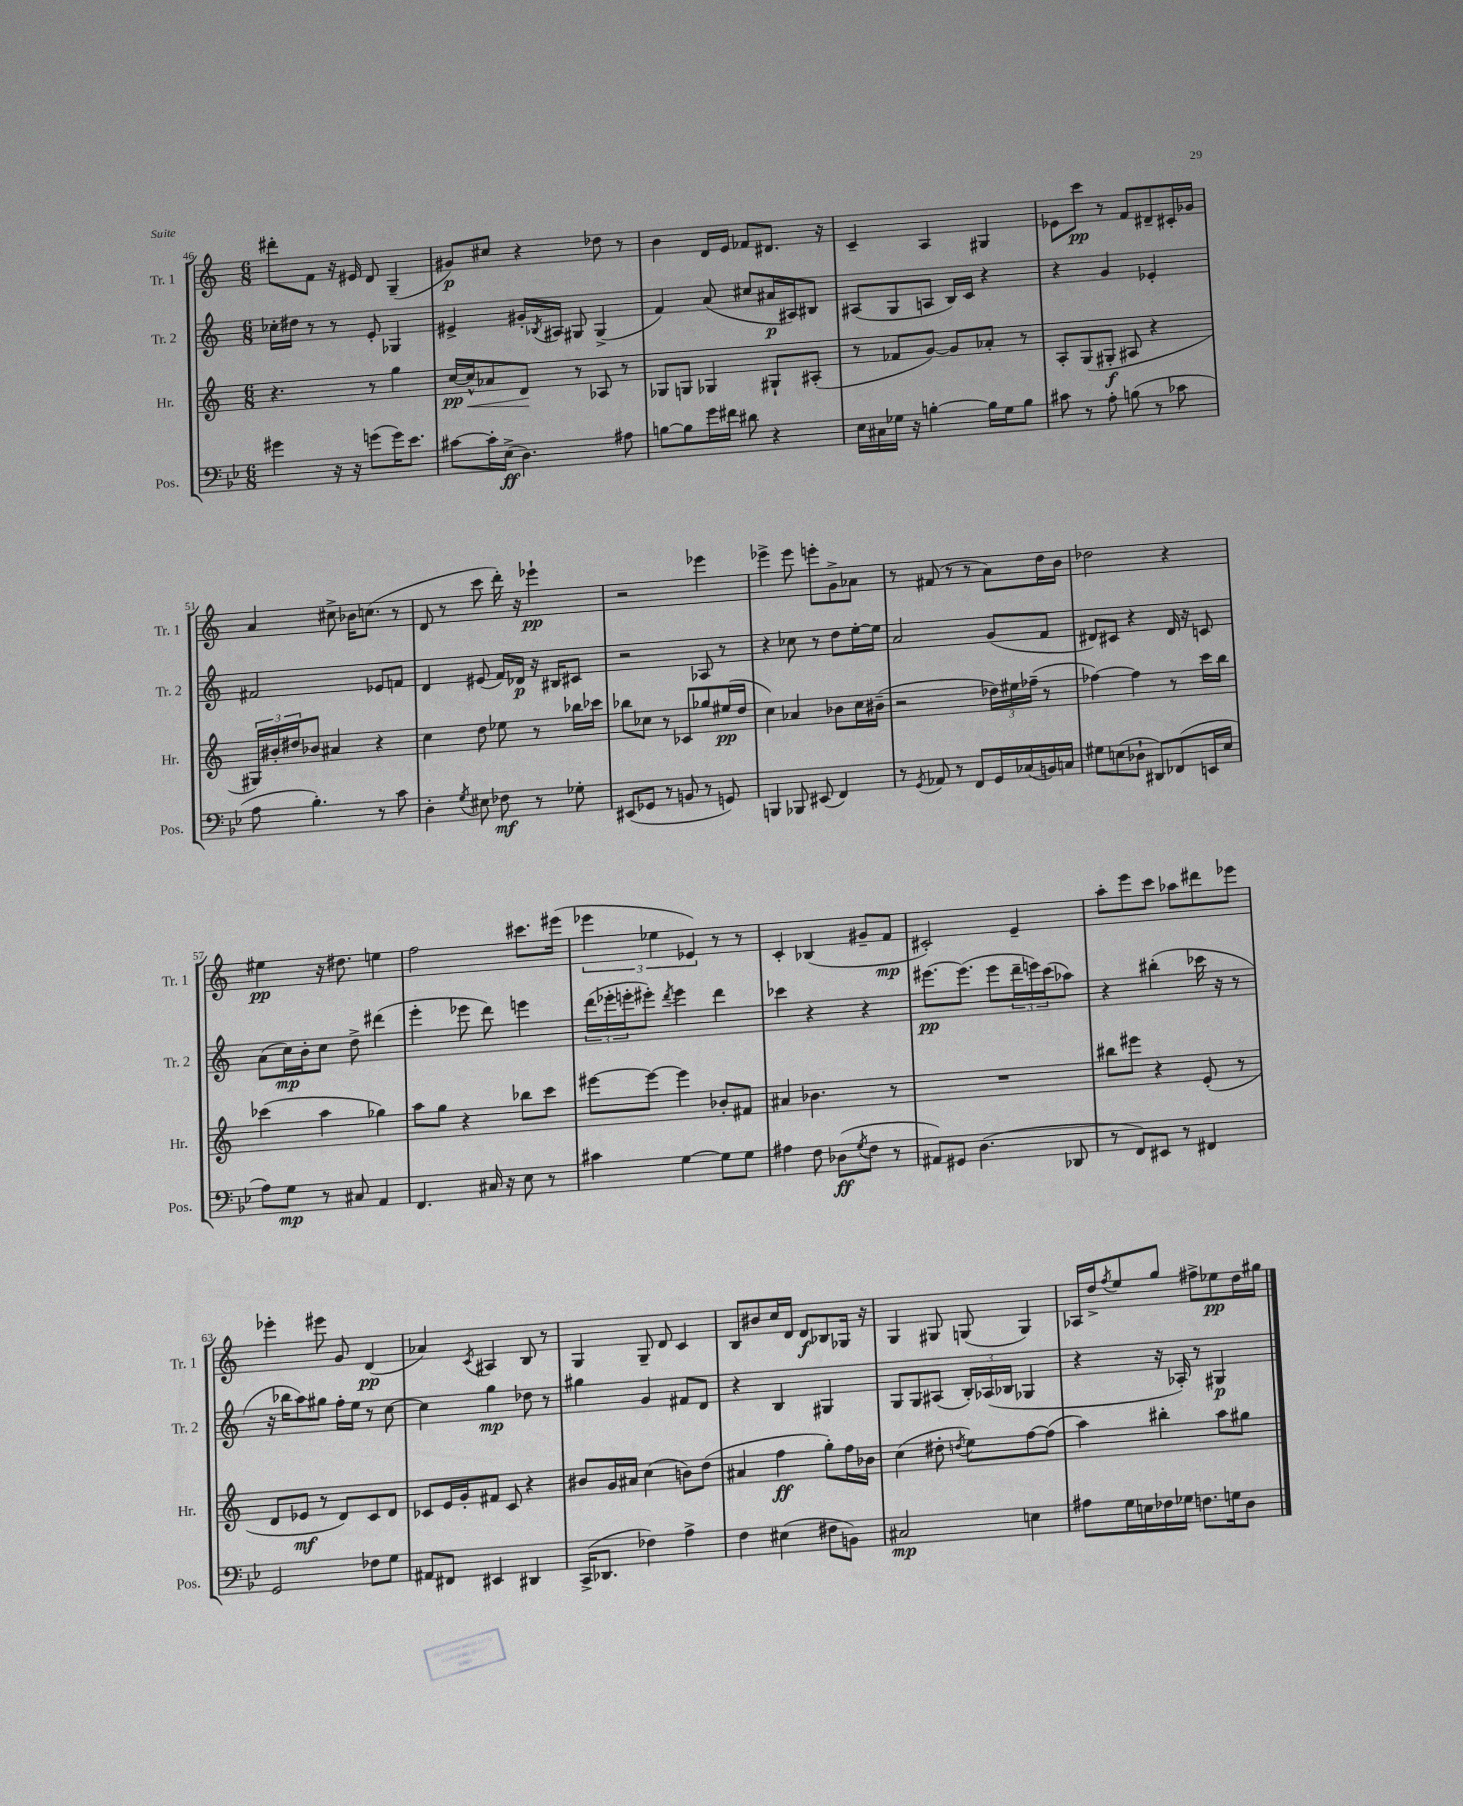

**kern	**dynam	**kern	**dynam	**kern	**dynam	**kern	**dynam
*part4	*part4	*part3	*part3	*part2	*part2	*part1	*part1
*staff4	*staff4	*staff3	*staff3	*staff2	*staff2	*staff1	*staff1
*I"Pos.	*	*I"Hr.	*	*I"Tr. 2	*	*I"Tr. 1	*
*I'Pos.	*	*I'Hr.	*	*I'Tr. 2	*	*I'Tr. 1	*
*clefF4	*	*clefG2	*	*clefG2	*	*clefG2	*
*k[b-e-]	*	*k[]	*	*k[]	*	*k[]	*
*M6/8	*	*M6/8	*	*M6/8	*	*M6/8	*
=46	=46	=46	=46	=46	=46	=46	=46
4g#X\	.	4.r	.	16cc-X'\LL	.	8ddd#X'\L	.
.	.	.	.	16dd#X\JJ	.	.	.
.	.	.	.	8r	.	8f\J	.
16r	.	.	.	8r	.	16r	.
16r	.	.	.	.	.	16e#X/	.
(8gn\L	.	8r	.	8e'/	.	8d/	.
16g\K)	.	4gg\	.	4G-X/	.	(4G~/	.
8.e-\J	.	.	.	.	.	.	.
=47	=47	=47	=47	=47	=47	=47	=47
[8c#X\L	.	[16cc/LL	pp	4e#X^/	.	8g#X/L)	p
!	!	!	!LO:HP:b	!	!	!	!
.	.	16cc^^/J]	<	.	.	.	.
16c#'\L]	.	8a-X/	.	.	.	8cc#X/J	.
(16E-^\JJ	ff	.	.	.	.	.	.
4.D\)	.	8d/J	.	16g#X'/LL	.	4r	.
.	.	.	.	8qB-X/	.	.	.
.	.	.	.	16A#X/JJ	.	.	.
.	.	8r	[	8G#X/	.	.	.
.	.	8A-X/	.	(4G#^/	.	8dd-X\	.
8A#X\	.	8r	.	.	.	8r	.
=48	=48	=48	=48	=48	=48	=48	=48
[8Bn\L	.	8G-X/L	.	4f/)	.	4b\	.
8B\]	.	8Gn/J	.	.	.	.	.
16g\L	.	4G-X/	.	(8a/	.	16d/LL	.
16f#X\JJ	.	.	.	.	.	16e/JJ	.
8d#X\	.	.	.	8cc#X/L	.	8f-X/L	.
4r	.	8G#X`/L	.	16a#X/L	p	8.d#X/J	.
.	.	.	.	16A#X/J)	.	.	.
.	.	(8A#X'/J	.	8B#X/J	.	.	.
.	.	.	.	.	.	16r	.
=49	=49	=49	=49	=49	=49	=49	=49
16E-\LL	.	8r	.	(8A#X/L	.	4c~/	.
16C#X\	.	.	.	.	.	.	.
16G-X\JJ	.	8f-X/L	.	8G/	.	.	.
16r	.	.	.	.	.	.	.
[4Bn'\	.	[8g/J)	.	8An/J	.	4A/	.
.	.	8g/L]	.	16B/LL)	.	.	.
.	.	.	.	16c/JJ	.	.	.
16B\LL]	.	8a-X'/J	.	4r	.	4G#X/	.
16G-\J	.	.	.	.	.	.	.
8B\J	.	8r	.	.	.	.	.
=50	=50	=50	=50	=50	=50	=50	=50
8c#X\	.	8A'/L	.	4r	.	8e-X\L	.
8r	.	(8G/	.	.	.	8ccc\J	pp
8A'\	.	8G#X'/J	f	4g/	.	8r	.
(8Bn\	.	8A#X/	.	.	.	8f/L	.
8r	.	4r	.	4e-X'/	.	8d#X~/	.
8c-X\	.	.	.	.	.	16c#X'/L	.
.	.	.	.	.	.	16g-X/JJ	.
!!LO:LB:g=z
=51	=51	=51	=51	=51	=51	=51	=51
8A\	.	24G#X/LL)	.	2f#X/	.	4a/	.
.	.	24b#X'/	.	.	.	.	.
.	.	24dd#X/J	.	.	.	.	.
4.B-'\)	.	8b-X/J	.	.	.	.	.
.	.	4a#X/	.	.	.	8cc#X^\	.
.	.	.	.	.	.	16b-X\KL	.
.	.	.	.	.	.	(8.ccn\J	.
8r	.	4r	.	8e-X/L	.	.	.
8c\	.	.	.	8fn/J	.	8r	.
=52	=52	=52	=52	=52	=52	=52	=52
4D'\	.	4cc\	.	4d/	.	8d/	.
.	.	.	.	.	.	8r	.
8qG/	.	.	.	.	.	.	.
8E#X\	.	8dd\	.	(8e#X/	.	8ccc\	.
8F-X\	mf	8ee-X\	.	16f/LL)	.	16ddd'\)	.
.	.	.	.	16d-X/JJ	p	16r	.
8r	.	8r	.	16r	.	4eee-X`\	pp
.	.	.	.	16B#X/KL	.	.	.
8G-X'\	.	16bb-X\LL	.	8c#X/J	.	.	.
.	.	16ccc-X\JJ	.	.	.	.	.
=53	=53	=53	=53	=53	=53	=53	=53
(8EE#X/L	.	8bb-X\L	.	2r	.	2r	.
8GG-X/J	.	8cc-X\J	.	.	.	.	.
8r	.	8r	.	.	.	.	.
8BBn/	.	8c-X/L	.	.	.	.	.
8r	.	8gg-X/	.	8A-X/	.	4eee-X\	.
8GGn/)	.	(16ee#X/L	pp	8r	.	.	.
.	.	16dd/JJ	.	.	.	.	.
=54	=54	=54	=54	=54	=54	=54	=54
4BBBn/	.	4cc\)	.	4r	.	4eee-X^\	.
8BBB-X/	.	4a-X/	.	8cc-X\	.	8eee-\	.
(8EE#X/	.	.	.	8r	.	8eeen'\L	.
4FF/)	.	8b-X\L	.	8dd\L	.	8g^\	.
.	.	16cc\L	.	[16ee'\L	.	8a-X\J	.
.	.	(16b#X~\JJ	.	16ee\JJ]	.	.	.
=55	=55	=55	=55	=55	=55	=55	=55
8r	.	2r	.	2a/	.	8r	.
8qGG/	.	.	.	.	.	.	.
8AA-X/	.	.	.	.	.	(8f#X/	.
8r	.	.	.	.	.	8r	.
8FF/L	.	.	.	.	.	8r	.
16GG/L	.	24dd-X\LL)	.	(8g/L	.	8a\L)	.
.	.	24ee#X\	.	.	.	.	.
(16C-X/	.	.	.	.	.	.	.
.	.	(24ff-X~\JJ	.	.	.	.	.
16BBn/)	.	8r	.	8f/J	.	16dd\L	.
16Cn/JJ	.	.	.	.	.	16b\JJ	.
=56	=56	=56	=56	=56	=56	=56	=56
8G#X\L	.	[4ff-X\)	.	8d#X/L)	.	2dd-X\	.
(8En\	.	.	.	8c#X/J	.	.	.
8D-X`\J	.	4ff-\]	.	4r	.	.	.
8DD#X/L)	.	.	.	.	.	.	.
(8FF-X/	.	8r	.	16d#/	.	4r	.
.	.	.	.	16r	.	.	.
16EEn/L	.	16ccc\LL	.	8cn/	.	.	.
16E/JJ	.	16bb\JJ	.	.	.	.	.
!!LO:LB:g=z
=57	=57	=57	=57	=57	=57	=57	=57
8A\L)	.	(4ccc-X\	.	(8a\L	.	4ee#X\	pp
8G\J	mp	.	.	16cc\L)	mp	.	.
.	.	.	.	16b'\J	.	.	.
8r	.	4aa\	.	8cc\J	.	16r	.
.	.	.	.	.	.	8.dd#X\	.
8C#X/	.	.	.	8dd^\	.	.	.
4AA/	.	4gg-X\)	.	(4ddd#X\	.	4een\	.
=58	=58	=58	=58	=58	=58	=58	=58
4.FF/	.	8aa\L	.	4eee'\	.	2ff\	.
.	.	8gg\J	.	.	.	.	.
.	.	4r	.	8eee-X\	.	.	.
16C#X/	.	.	.	8ddd\)	.	.	.
16r	.	.	.	.	.	.	.
8E-\	.	8bb-X\L	.	4eeen\	.	8.ccc#X\L	.
8r	.	8ccc\J	.	.	.	.	.
.	.	.	.	.	.	(16eee#X\Jk	.
=59	=59	=59	=59	=59	=59	=59	=59
4c#X\	.	[8eee#X\L	.	(24ddd\LL	.	6eee-X\	.
.	.	.	.	24eee-X'\	.	.	.
.	.	.	.	24eeen'\J	.	.	.
.	.	8eee#\J_	.	8eee#X'\J)	.	.	.
.	.	.	.	.	.	6ee-X\	.
.	.	.	.	8qddd/	.	.	.
[4G\	.	4eee#\]	.	4eee#\	.	.	.
.	.	.	.	.	.	6e-X/)	.
8G\L]	.	8b-X'/L	.	4ddd\	.	8r	.
8G\J	.	8f#X/J	.	.	.	8r	.
=60	=60	=60	=60	=60	=60	=60	=60
4A#X\	.	4a#X/	.	4ccc-X\	.	4c'/	.
8F\	.	4.b-X\	.	4r	.	(4B-X/	.
(8D-X\L	ff	.	.	.	.	.	.
8qG/	.	.	.	.	.	.	.
8F\J	.	.	.	4r	.	8g#X~/L	.
8r	.	8r	.	.	.	8f/J	mp
=61	=61	=61	=61	=61	=61	=61	=61
8AA#X/L)	.	2.r	.	[8.eee#X\L	pp	2c#X'/)	.
8GG#X/J	.	.	.	.	.	.	.
.	.	.	.	(8.eee#\J]	.	.	.
(4.D\	.	.	.	.	.	.	.
.	.	.	.	8eee#\L	.	.	.
.	.	.	.	24ddd~\L	.	4e~/	.
.	.	.	.	24eeen\)	.	.	.
.	.	.	.	(24ccc\J	.	.	.
8DD-X/	.	.	.	8aa-X\J)	.	.	.
=62	=62	=62	=62	=62	=62	=62	=62
8r	.	8bb#X\L	.	4r	.	8aa'\L	.
8FF/L)	.	8eee#X\J	.	.	.	8eee\	.
8EE#X/J	.	4r	.	(4bb#X'\	.	8ccc\J	.
8r	.	.	.	.	.	8aa-X\L	.
4FF#X/	.	(8e'/	.	16ccc-X\	.	8ddd#X\	.
.	.	.	.	16r	.	.	.
.	.	8r	.	8r	.	8eee-X\J	.
!!LO:LB:g=z
=63	=63	=63	=63	=63	=63	=63	=63
2GG/	.	8d/L	.	16r	.	4eee-X'\	.
.	.	.	.	16bb-X\KL	.	.	.
.	.	8e-X/J	mf	8aa\)	.	.	.
.	.	8r	.	8gg#X\J	.	8eee#X\	.
.	.	8d/L)	.	16ff'\LL	.	8g/	.
.	.	.	.	16ee\JJ	.	.	.
8F-X\L	.	8c/	.	8r	.	(4d/	pp
8G\J	.	8d/J	.	[8cc\	.	.	.
=64	=64	=64	=64	=64	=64	=64	=64
8AA#X/L	.	8c-X/L	.	4cc\]	.	4a-X/)	.
8FF#X/J	.	16e/L	.	.	.	.	.
.	.	16g'/J	.	.	.	.	.
.	.	.	.	.	.	8qc/	.
4EE#X/	.	8f#X/J	.	4gg\	mp	4A#X/	.
.	.	8c-/	.	.	.	.	.
4DD#X/	.	4r	.	8dd-X\	.	8B/	.
.	.	.	.	8r	.	8r	.
=65	=65	=65	=65	=65	=65	=65	=65
(16CC^/KL	.	8b#X/L	.	4gg#X\	.	4G/	.
8.DD-X/J	.	.	.	.	.	.	.
.	.	16g/L	.	.	.	.	.
.	.	16a#X/JJ	.	.	.	.	.
4F-X\)	.	(4cc\	.	4g/	.	8G~/	.
.	.	.	.	.	.	8d/	.
4A^\	.	8bn\L)	.	8f#X/L	.	4c/	.
.	.	(8dd\J	.	8d/J	.	.	.
=66	=66	=66	=66	=66	=66	=66	=66
4F\	.	4a#X/	.	4r	.	8B/L	.
.	.	.	.	.	.	8b#X/	.
(4E#X\	.	4ff\	ff	4B/	.	16cc/L	.
.	.	.	.	.	.	16d/JJ	.
.	.	.	.	.	.	8d/L	f
8F#X\L	.	8gg'\L)	.	4G#X/	.	8B-X/	.
8BBn\J)	.	16ff\L	.	.	.	16G-X/Jk	.
.	.	16b-X\JJ	.	.	.	16r	.
=67	=67	=67	=67	=67	=67	=67	=67
2C#X/	mp	(4cc\	.	8G/L	.	4G/	.
.	.	.	.	8G/	.	.	.
.	.	8dd#X'\	.	(8A#X/J	.	8G#X/	.
.	.	8qddn/	.	.	.	.	.
.	.	8ee\L)	.	24B'/LL)	.	(8Gn/	.
.	.	.	.	(24A-X/	.	.	.
.	.	.	.	24B-X/JJ	.	.	.
4En\	.	[8ff\	.	4G-X/	.	4G/)	.
.	.	(8ff\J]	.	.	.	.	.
=68	=68	=68	=68	=68	=68	=68	=68
8A#X\L	.	4aa\)	.	4r	.	16A-X/LL	.
.	.	.	.	.	.	16dd^/J	.
.	.	.	.	.	.	8qff/	.
16G\L	.	.	.	.	.	8ee/	.
16En\	.	.	.	.	.	.	.
16F-X\	.	4bb#X'\	.	16r	.	8gg/J	.
16G-X\JJ	.	.	.	16A-X'/)	.	.	.
8.Fn\L	.	.	.	8r	.	8ff#X^\L	.
.	.	8aa\L	.	4G#X/	p	8ee-X\	pp
16Gn\k	.	.	.	.	.	.	.
8D\J	.	8gg#X\J	.	.	.	16dd\L	.
.	.	.	.	.	.	16gg#X\JJ	.
==	==	==	==	==	==	==	==
*-	*-	*-	*-	*-	*-	*-	*-
